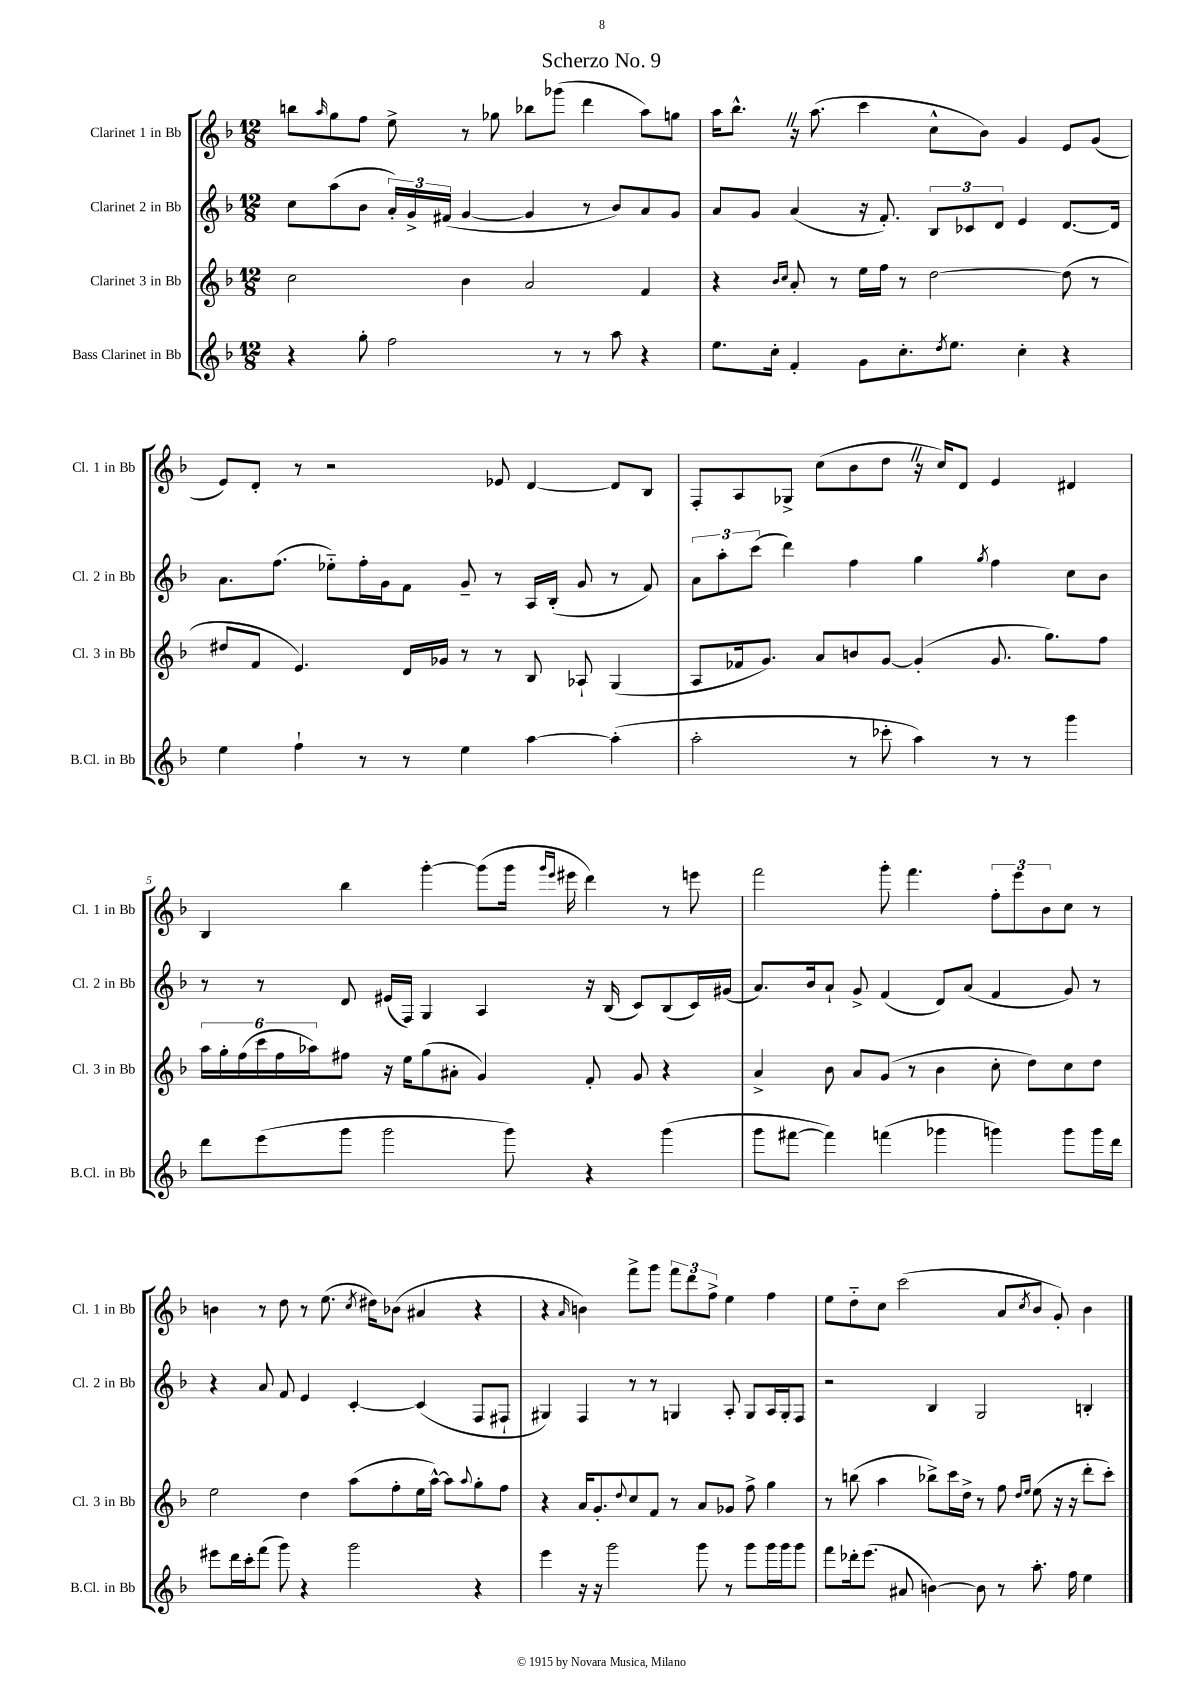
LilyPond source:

\header { title = "Scherzo No. 9" }
<<
\new StaffGroup <<
\new Staff = "s0" \with { instrumentName = "Clarinet 1 in Bb" shortInstrumentName = "Cl. 1 in Bb" } {
    \clef treble \key f \major \numericTimeSignature \time 12/8
    b''8 \grace { a''16 } g''8 f''8 e''8-> r8 ges''8 bes''8 ges'''8( d'''4 a''8) g''8 |
    a''16 bes''8.-^ \once \override BreathingSign.text = \markup { \musicglyph "scripts.caesura.straight" } \breathe r16 a''8.( c'''4 c''8-^ bes'8) g'4 e'8 g'8( |
    e'8) d'8-. r8 r2 ees'8 d'4~ d'8 bes8 |
    f8-. a8 ges8-> c''8( bes'8 d''8 \once \override BreathingSign.text = \markup { \musicglyph "scripts.caesura.straight" } \breathe r16 c''16) d'8 e'4 dis'4 |
    bes4 bes''4 g'''4~-. g'''8( g'''16 \grace { g'''16 e'''16 } eis'''16 d'''4) r8 e'''8 |
    f'''2 g'''8-. f'''4. \tuplet 3/2 { f''8-. e'''8 bes'8 } c''8 r8 |
    b'4 r8 d''8 r8 e''8.( \acciaccatura { c''8 } dis''16) bes'8( ais'4 r4 |
    r4 \grace { a'16 } b'4) f'''8-> g'''8 \tuplet 3/2 { f'''8 d'''8 f''8-> } e''4 f''4 |
    e''8 d''8-_ c''8 c'''2( a'8 \acciaccatura { c''8 } bes'8 g'8-.) bes'4 \bar "|." |
}
\new Staff = "s1" \with { instrumentName = "Clarinet 2 in Bb" shortInstrumentName = "Cl. 2 in Bb" } {
    \clef treble \key f \major \numericTimeSignature \time 12/8
    c''8 a''8( bes'8 \tuplet 3/2 { a'16-.) g'16-> fis'16( } g'4~ g'4 r8 bes'8) a'8 g'8 |
    a'8 g'8 a'4( r16 f'8.-.) \tuplet 3/2 { bes8 ces'8 d'8 } e'4 d'8.~ d'16 |
    a'8. f''8.( ees''8-_) f''16-. g'16 f'8 g'8-- r8 a16 bes16-.( g'8 r8 f'8) |
    \tuplet 3/2 { a'8 a''8-. c'''8( } d'''4) f''4 g''4 \acciaccatura { g''8 } f''4 c''8 bes'8 |
    r8 r8 d'8 eis'16( f16) g4 a4 r16 bes16( c'8) bes8( c'16) gis'16( |
    a'8.) bes'16 a'8-! g'8-> f'4( d'8) a'8( f'4 g'8) r8 |
    r4 a'8 f'8 e'4 c'4~-. c'4( f8 fis8-! |
    gis4) f4 r8 r8 g4 a8-. g8 a16 g16-. f8 |
    r2 bes4 g2 b4-. \bar "|." |
}
\new Staff = "s2" \with { instrumentName = "Clarinet 3 in Bb" shortInstrumentName = "Cl. 3 in Bb" } {
    \clef treble \key f \major \numericTimeSignature \time 12/8
    c''2 bes'4 a'2 f'4 |
    r4 \grace { bes'16 c''16 } a'8-. r8 e''16 f''16 r8 d''2~ d''8( r8 |
    dis''8 f'8 e'4.) d'16 ges'16 r8 r8 bes8 aes8-! g4( |
    a8 fes'16 g'8.) a'8 b'8 g'8~ g'4-.( g'8. g''8.) f''8 |
    \tuplet 6/4 { a''16 g''16-. f''16( c'''16 f''16 aes''16) } fis''8 r16 e''16 g''8( ais'8-. g'4) f'8-. g'8 r4 |
    a'4-> bes'8 a'8 g'8( r8 bes'4 c''8-. d''8) c''8 d''8 |
    e''2 d''4 a''8( f''8-. e''16 a''16~-^) a''8 \appoggiatura { a''8 } g''8-. f''8 |
    r4 a'16 g'8.-. \appoggiatura { d''8 } c''8 f'8 r8 a'8 ges'8 f''8-> g''4 |
    r8 b''8( a''4 bes''8->) c'''16 d''16-> r8 f''8 \grace { d''16 e''16 } e''8( r16 r16 d'''8-. c'''8-.) \bar "|." |
}
\new Staff = "s3" \with { instrumentName = "Bass Clarinet in Bb" shortInstrumentName = "B.Cl. in Bb" } {
    \clef treble \key f \major \numericTimeSignature \time 12/8
    r4 g''8-. f''2 r8 r8 a''8 r4 |
    e''8. c''16-. f'4-. g'8 c''8.-. \acciaccatura { d''8 } e''8. c''4-. r4 |
    e''4 f''4-! r8 r8 e''4 a''4~ a''4-.( |
    a''2-. r8 ces'''8-. a''4) r8 r8 g'''4 |
    d'''8 e'''8( g'''8 g'''2 g'''8) r4 g'''4( |
    g'''8 fis'''8~ fis'''4) f'''4( ges'''4 g'''4) g'''8 g'''16 d'''16 |
    eis'''8 d'''16 c'''16-. f'''8( g'''8) r4 g'''2 r4 |
    e'''4 r16 r16 g'''2 g'''8 r8 g'''8 g'''16 g'''16 g'''8 |
    f'''8 des'''16-. e'''8.( ais'8 b'4~) b'8 r8 a''8.-. f''16 e''4 \bar "|." |
}
>>
>>
\layout { \context { \Score \override BarNumber.break-visibility = ##(#f #t #t) barNumberVisibility = #(every-nth-bar-number-visible 5) } }
